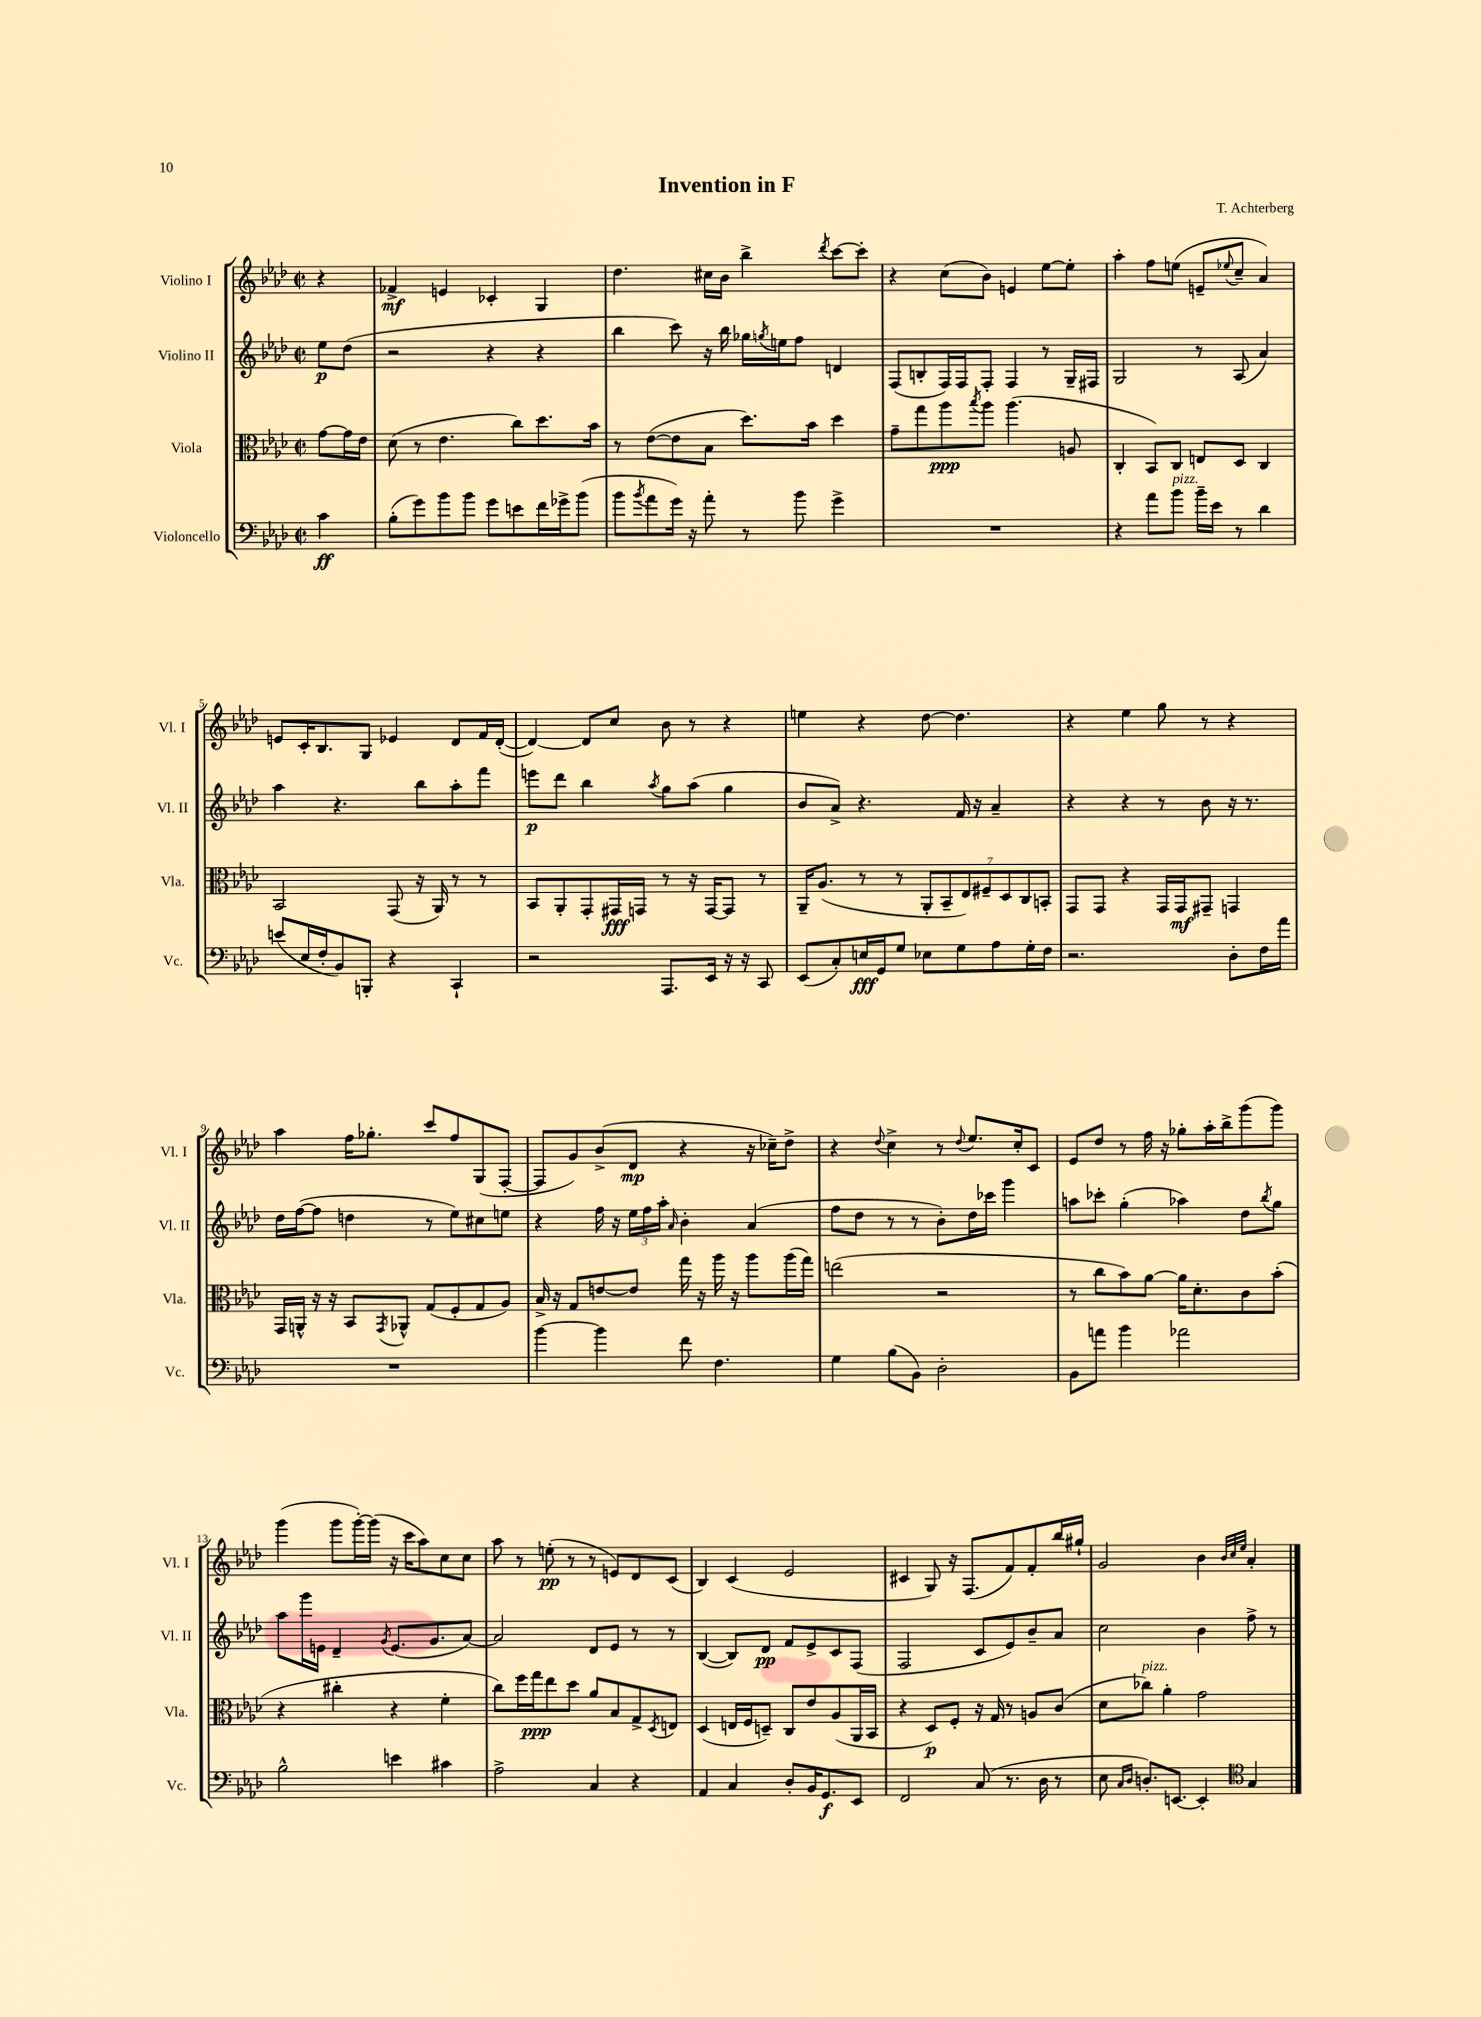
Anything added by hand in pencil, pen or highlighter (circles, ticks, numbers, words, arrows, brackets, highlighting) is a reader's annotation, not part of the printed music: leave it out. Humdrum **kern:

**kern	**kern	**kern	**kern
*staff4	*staff3	*staff2	*staff1
*clefF4	*clefC3	*clefG2	*clefG2
*k[b-e-a-d-]	*k[b-e-a-d-]	*k[b-e-a-d-]	*k[b-e-a-d-]
*M2/2	*M2/2	*M2/2	*M2/2
*met(c|)	*met(c|)	*met(c|)	*met(c|)
4c\	[8g\L	8ee-\L	4r
.	16g\]L	(8dd-\J	.
.	16e-\JJ	.	.
=	=	=	=
(8B-'\L	(8d-\	2r	4f-^/
8g\)	8r	.	.
8b-\	4.e-\	.	4e/
8b-\J	.	.	.
8g\L	.	4r	4c-'/
8e\	8cc\L)	.	.
16f\L	8.dd-\	4r	4G/
16g-^\J	.	.	.
(8b-\J	.	.	.
.	16b-\Jk	.	.
=	=	=	=
8b-\L	8r	4bb-\	4.dd-\
8qb-/	.	.	.
8a-\	([8e-\L	.	.
16g\Jk)	8e-\]	8ccc\)	.
16r	.	.	.
8a-'\	8B-\J	16r	16cc#\LL
.	.	16bb-\	16b-\JJ
8r	8.dd-\L)	16gg-\LL	4bb-^\
.	.	8qgg/	.
.	.	16ee\J	.
8b-\	.	8ff\J	.
.	16b-\Jk	.	.
.	.	.	8qddd-/
4g^\	4dd-\	4d/	[8ccc\L
.	.	.	8ccc'\]J
=	=	=	=
1r	8g~\L	(8F/L	4r
.	8gg\	8B'/	.
.	8aa-\	16F/L)	(8cc\L
.	.	16F/J	.
.	8qbb-/	.	.
.	8aa-\J	8F'/J	8b-\J)
.	(4.aa-\	4F/	4e/
.	.	8r	[8ee-\L
.	8A/	16G~/LL	8ee-'\]J
.	.	16F#/JJ	.
=	=	=	=
4r	4C'/	2G/	4aa-'\
8a-\L	8BB-/L)	.	8ff\L
8b-\J	8C/J	.	(8ee\J
16b-~\LL	8E/L	8r	8e~/L
16e-\JJ	.	.	.
.	.	.	8qqee-/
8r	8D-/J	(8A-/	8cc~/J
4d-\	4C/	4a-/)	4a-/)
=	=	=	=
(8e/L	2BB-/	4aa-\	8e/L
16E-/L	.	.	16c'/K
16F'/J	.	.	8.B-/
8BB-/)	.	4.r	.
8BBB'/J	.	.	8G/J
4r	(8GG/	.	4e-/
.	16r	8bb-\L	.
.	16AA-/)	.	.
4CC`/	8r	8aa-'\	8d-/L
.	8r	8fff\J	16f/L
.	.	.	([16d-'/JJ
=	=	=	=
2r	8BB-/L	8eee\L	4d-/_)
.	8AA-'/	8ddd-\J	.
.	8GG'/	4bb-\	8d-/]L
.	16GG#/L	.	8cc/J
.	16GG/JJ	.	.
.	.	8qaa-/	.
8.AAA-/L	8r	8gg\L	8b-\
.	16r	(8aa-\J	8r
16EE-/Jk	[16GG/LK	.	.
16r	8GG/]J	4gg\	4r
16r	.	.	.
8CC/	8r	.	.
=	=	=	=
(8EE-/L	16AA-~/LK	8b-/L	4ee\
.	(8.A-/J	.	.
8C'/)	.	8a-^/J)	.
16E/L	8r	4.r	4r
16GG/J	.	.	.
8G/J	8r	.	.
8E-\L	14AA-'/L	.	[8dd-\
.	14BB-~/	.	.
8G\	.	16f/	4.dd-\]
.	14E-/)	.	.
.	.	16r	.
.	14F#~/	.	.
8A-\	.	4a-~/	.
.	14D-/	.	.
.	14C/	.	.
16G'\L	.	.	.
.	14BB'/J	.	.
16F\JJ	.	.	.
=	=	=	=
2.r	8GG/L	4r	4r
.	8GG/J	.	.
.	4r	4r	4ee-\
.	16GG/LL	8r	8gg\
.	16GG/J	.	.
.	8GG#~/J	8b-\	8r
8D-'\L	4GG/	16r	4r
.	.	8.r	.
16F\L	.	.	.
16a-\JJ	.	.	.
=	=	=	=
1r	16GG/LL	16dd-\LL	4aa-\
.	16AA^^/JJ	([16ff\J	.
.	16r	8ff\]J	.
.	16r	.	.
.	8BB-/L	4dd\	16ff\LK
.	.	.	8.gg-'\J
.	8qGG/	.	.
.	8AA-^^/J	.	.
.	(8G/L	8r	8ccc/L
.	8F'/	8ee-\L)	8ff/
.	8G/	8cc#\	(8G/
.	8A-/J)	8ee\J	[8F'/J
=	=	=	=
[4b-\	16B-^/	4r	8F/]L
.	16r	.	.
.	8G/L	.	8g/)
4b-\]	[8e/	16ff\	(8b-^/
.	.	16r	.
.	8e/]J	24ee-\LL	8d-/J
.	.	24ff\	.
.	.	24aa-'\JJ	.
.	.	16qqa-/	.
8f\	16gg\	4b-'\	4r
.	16r	.	.
4.F\	16aa-\	.	.
.	16r	.	.
.	8aa-\L	(4a-/	16r
.	.	.	16cc-~\LK)
.	(16aa-\L	.	8dd-^\J
.	16gg\JJ)	.	.
=	=	=	=
4G\	(2ee\	8ff\L	4r
.	.	8dd-\J	.
.	.	.	8qqdd-/
(8B-\L	.	8r	4cc^\
8BB-\J)	.	8r	.
2D-'\	2r	8b-'\L)	8r
.	.	.	8qqdd-/
.	.	16dd-\L	8.ee-/L
.	.	16ccc-\JJ	.
.	.	4ggg\	.
.	.	.	16cc'/k
.	.	.	8c/J
=	=	=	=
8BB-\L	8r	8aa\L	8e-/L
8a\J	8cc\L	8ccc-'\J	8dd-/J
4b-\	8b-\)	(4gg'\	8r
.	[8a-\J	.	16ff\
.	.	.	16r
2a-\	16a-\]LK	4aa-\)	8gg-'\L
.	8.d-'\	.	.
.	.	.	16aa-'\L
.	.	.	16bb-^\J
.	8c\	8dd-\L	(8ggg\
.	.	8qbb-/	.
.	(8b-'\J	8gg\J	8ggg\J)
=	=	=	=
2B-^^\	4r	8aa-\L	(4ggg\
.	.	16ggg\L	.
.	.	16e\JJ	.
.	4cc#'\	4d-~/	8ggg\L
.	.	.	[16ggg'\L)
.	.	.	(16ggg\]JJ
.	.	8qg/	.
4e\	4r	(8.e/L	16r
.	.	.	16ccc\LK
.	.	.	8aa-\)
.	.	8.g/	.
4c#\	4f'\	.	8cc\
.	.	[8a-/J)	8cc\J
=	=	=	=
2A-^\	8cc\L)	2a-/]	8aa-\
.	16ff\L	.	8r
.	16gg\J	.	.
.	8ee-\	.	(8ee'\
.	8dd-\J	.	8r
4C/	8a-/L	8d-/L	8r
.	8B-/	8e-/J	8e/L)
4r	8G^/	8r	8d-/
.	8qD-/	.	.
.	8E/J	8r	(8c/J
=	=	=	=
4AA-/	(4D-/	([4B-/	4B-/)
4C/	16E/LL	8B-/]L)	(4c/
.	16F/J	.	.
.	8D~/J)	8d-/J	.
8D-'/L	8C/L	8f/L	2e-/
16BB-/K	8e-/	8e-^/	.
8.GG/	.	.	.
.	(8A-/	8c/	.
8EE-/J	16AA-/L	(8F/J	.
.	16BB-/JJ	.	.
=	=	=	=
2FF/	4r	2F/	4c#/
.	8D-/L)	.	8G/)
.	8F'/J	.	16r
.	.	.	(8.F/L
(8C/	16r	8c/L	.
.	16G/	.	.
8.r	8r	8e-/)	8f/)
.	8A/L	8b-~/	8f'/
16D-\	.	.	.
8r	(8c/J	8a-/J	16bb-/L
.	.	.	16gg#`/JJ
=	=	=	=
8E-\	8d-\L	2cc\	2g/
16qqC/LL	.	.	.
16qqD-/JJ	.	.	.
8.D'/L)	8cc-\J)	.	.
.	4a-'\	.	.
[8.EE/J	.	.	.
4EE'/]	2g\	4b-\	4b-\
*clefC4	*	*	*
.	.	.	32qqb-/LLL
.	.	.	32qqcc/
.	.	.	32qqee-/JJJ
4G/	.	8ff^\	4a-'/
.	.	8r	.
==	==	==	==
*-	*-	*-	*-
